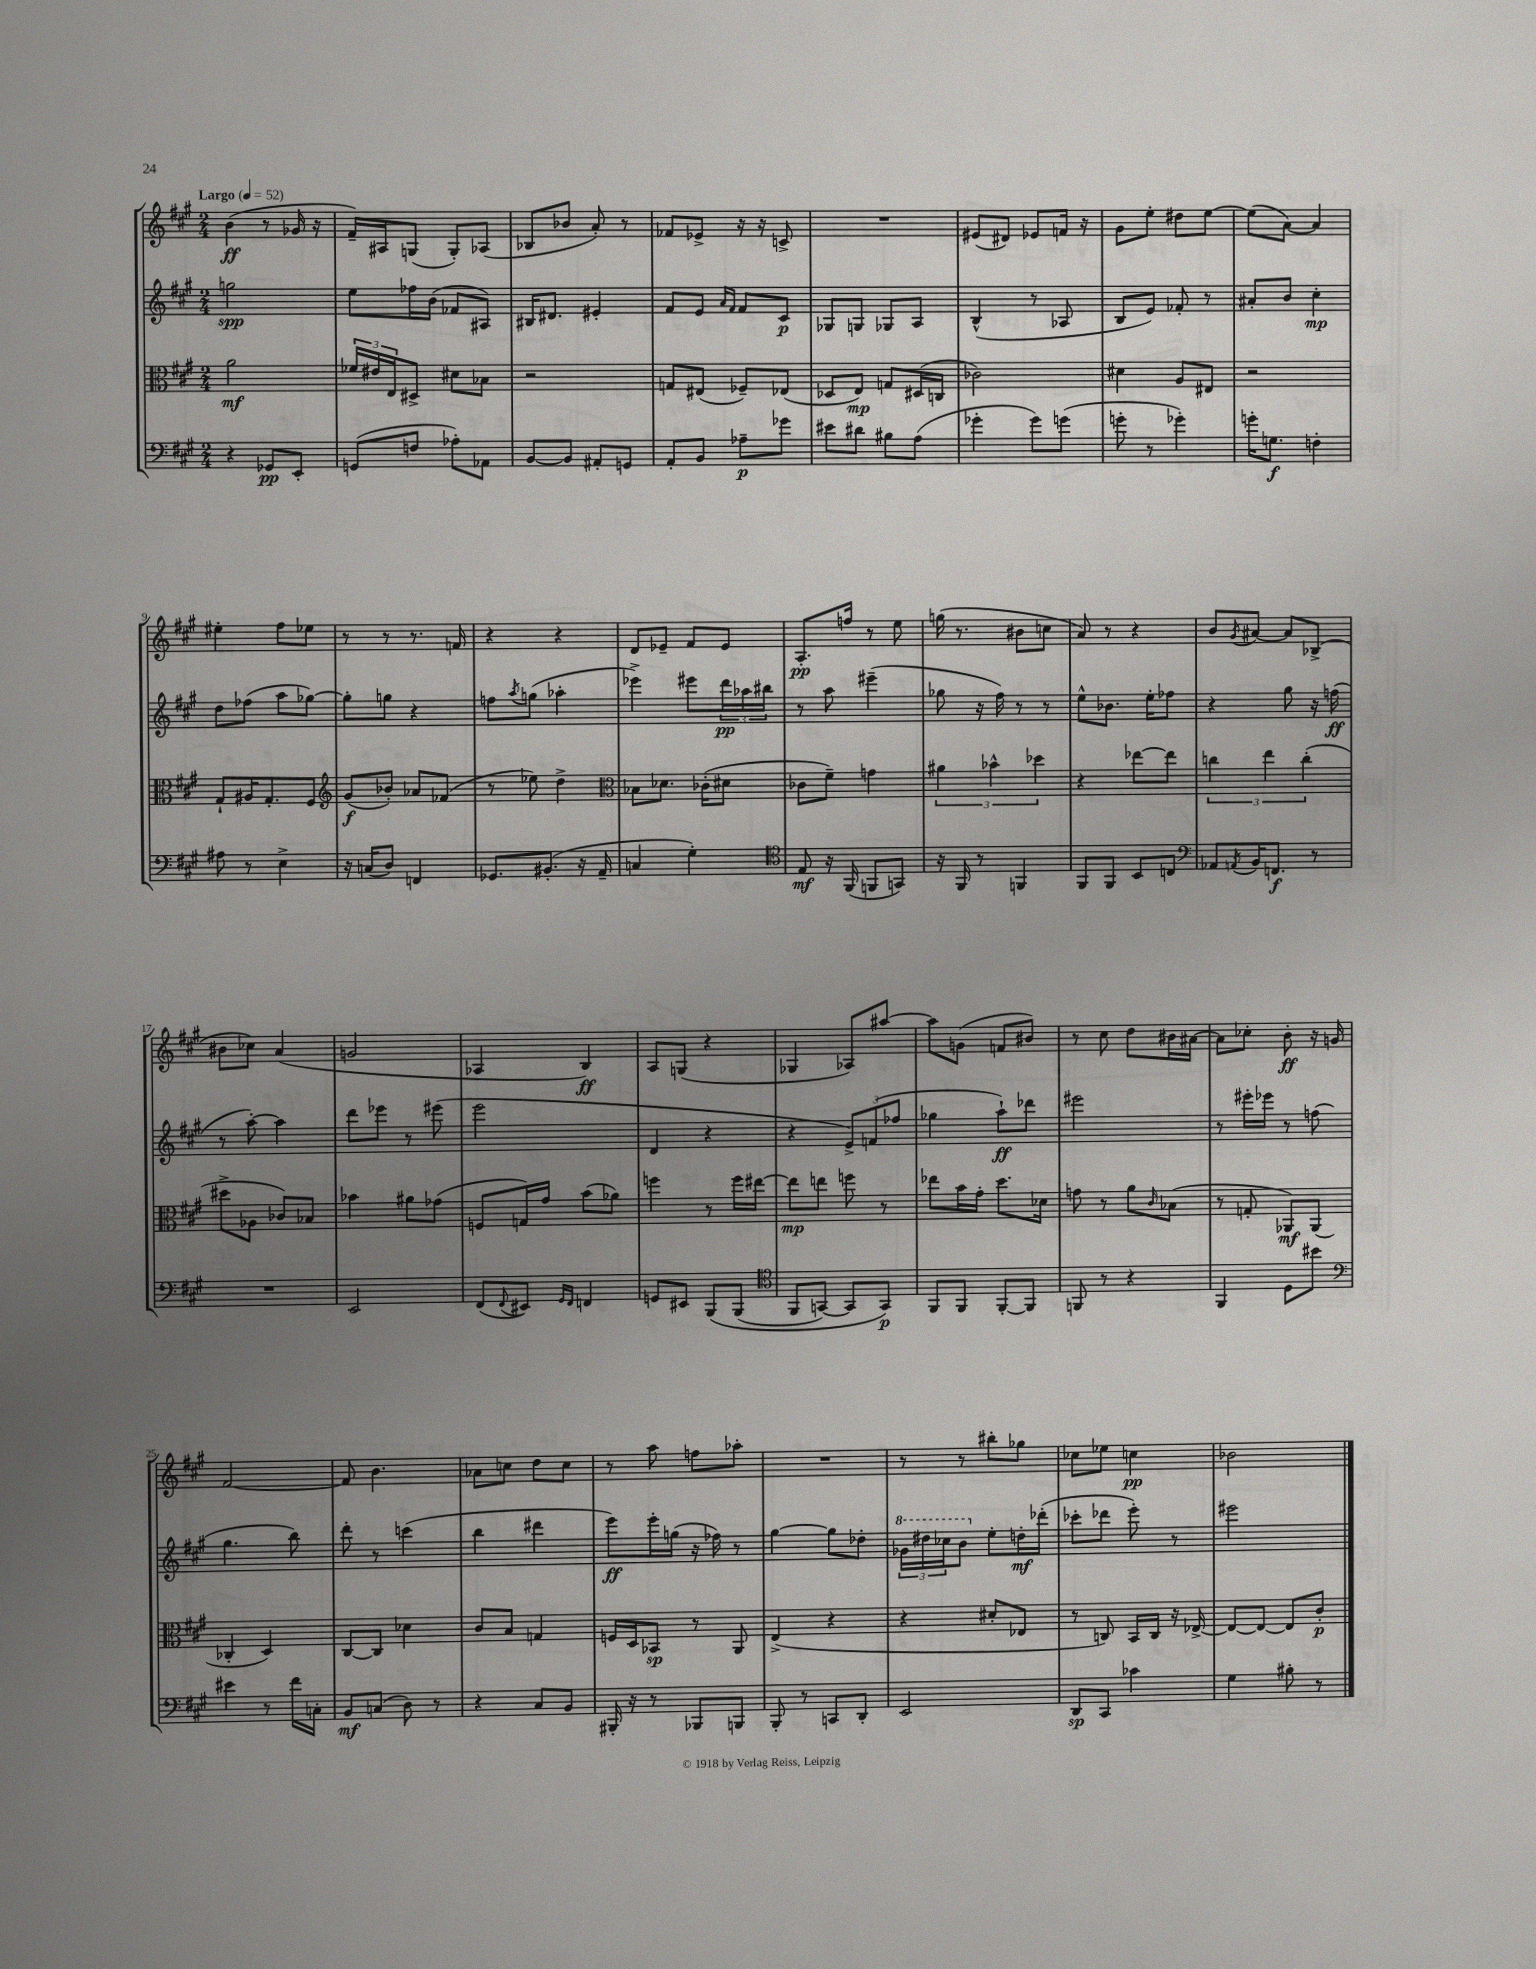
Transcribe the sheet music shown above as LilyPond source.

<<
\new StaffGroup <<
\new Staff = "s0" {
    \clef treble \key a \major \numericTimeSignature \time 2/4 \tempo "Largo" 4 = 52
    b'4\ff( r8 ges'16 r16 |
    fis'16--) ais16 g8( g8-.) aes8( |
    bes8 bes'8 a'8-.) r8 |
    fes'8 ees'8-> r16 r16 c'8-> |
    R2 |
    eis'8( dis'8) ees'8 f'16 r16 |
    gis'8 e''8-. dis''8 e''8~ |
    e''8( a'8~) a'4 |
    eis''4-. fis''8 ees''8 |
    r8 r8 r8. f'16 |
    r4 r4 |
    d'8 ees'8-- fis'8 ees'8 |
    a8.-.\pp f''16 r8 e''8 |
    g''16( r8. bis'8 c''8 |
    a'8) r8 r4 |
    b'8 \acciaccatura { gis'8 } ais'8~ ais'8 bes8->( |
    bis'8 ces''8) a'4( |
    g'2 |
    aes4 b4\ff) |
    a8 g8( r4 |
    ges4 aes8) ais''8~ |
    ais''8 g'8( f'8 bis'8) |
    r8 cis''8 d''8 bis'16 ais'16~ |
    ais'8 ces''8-. b'8-.\ff r16 g'16 |
    fis'2~ |
    fis'8 b'4. |
    aes'8 c''8 d''8 c''8 |
    r8 a''8 f''8 aes''8-. |
    R2 |
    r8 r8 bis''8-. ges''8 |
    ces''8 ees''8 c''4\pp |
    bes'2 \bar "|." |
}
\new Staff = "s1" {
    \clef treble \key a \major \numericTimeSignature \time 2/4
    g''2\spp |
    e''8 fes''16 b'16( fes'8 ais8) |
    bis16 dis'8. eis'4-. |
    fis'8 e'8 \grace { a'16 fis'16 } fis'8 cis'8\p |
    ges8 g8 ges8 a8 |
    b4-^( r8 aes8 |
    b8 e'8) fes'8-. r8 |
    ais'8-. b'8 cis''4-.\mp |
    d''8 fes''8( a''8 ges''8~) |
    ges''8-. g''8 r4 |
    f''8 \acciaccatura { a''8 } g''8( aes''4-. |
    ees'''4->) eis'''8 \tuplet 3/2 { d'''16\pp aes''16 bis''16 } |
    r8 a''8 eis'''4--( |
    ges''8 r16 fis''16) r8 r8 |
    e''8-^ bes'8. e''16-. fes''8 |
    r4 gis''8 r16 f''16\ff( |
    r8 a''8~-.) a''4 |
    d'''8 ees'''8 r8 eis'''8( |
    e'''2 |
    d'4 r4 |
    r4 \tuplet 3/2 { e'8->) f'8( fes''8 } |
    ges''4 a''8-!\ff) des'''8 |
    eis'''2 |
    r8 eis'''16-. ees'''16 r8 f''8( |
    gis''4. b''8) |
    d'''8-. r8 c'''4( |
    b''4 dis'''4 |
    e'''8\ff) e'''16-. g''16( r16 fes''16) r8 |
    gis''4~ gis''8 des''8-. |
    \tuplet 3/2 { \ottava #1 ges''16 dis'''16 ces'''16 } b''8 \ottava #0 e''8-. d''!16-.\mf des'''16-.( |
    ces'''8-. des'''8 e'''8-.) r8 |
    eis'''2 \bar "|." |
}
\new Staff = "s2" {
    \clef alto \key a \major \numericTimeSignature \time 2/4
    a'2\mf |
    \tuplet 3/2 { fes'16 eis'16 e16 } dis8-> dis'8 bes8 |
    r2 |
    g8 eis8( fes8--) ees8( |
    des8 e8\mp) g8 dis16( c16 |
    ces'2) |
    dis'4 a8 eis8 |
    r2 |
    gis8-! ais16 gis8.-. fis8 |
    \clef treble gis'8\f( bes'8-.) aes'8 fes'8( |
    r8 ees''8) d''4-> |
    \clef alto bes8 des'8. ces'16-.( dis'8 |
    ces'8 fis'8--) g'4 |
    \tuplet 3/2 { ais'4 bes'4-^ des''4 } |
    r4 ees''8~ ees''8 |
    \tuplet 3/2 { c''4 e''4 c''4-.( } |
    dis''8-> aes8 ces'8) bes8 |
    bes'4 ais'8 ges'8( |
    f8 g16) gis'16 b'8( aes'8) |
    f''4 r8 f''16 eis''16~ |
    eis''8\mp e''8 f''8 r8 |
    ees''8 b'16 gis'16-. d''8. des'16 |
    g'8 r8 a'8 \grace { cis'16 } bes8( |
    r8 g8-. aes,8\mf) aes,8( |
    ces4-. d4) |
    cis8~ cis8 des'4 |
    cis'8 b8 g4 |
    f16 d16 bes,8\sp r8 a,8 |
    e4->( r4 |
    r4 dis'8-. ees8 |
    r8 c8) b,16 c16 r16 ees16~-> |
    ees8~ ees8~ ees8 cis'8-.\p \bar "|." |
}
\new Staff = "s3" {
    \clef bass \key a \major \numericTimeSignature \time 2/4
    r4 ges,8\pp e,8-. |
    g,8( f8 aes8-.) aes,8 |
    b,8~ b,8 ais,8-. g,8 |
    a,8-. b,8 aes8--\p ges'8 |
    eis'8 dis'8 bis8 a8( |
    ges'4-. ges'8) g'8( |
    g'8-. r8 ges'4-.) |
    g'16-. g8.\f f4-. |
    ais8 r8 e4-> |
    r16 c16( d8) f,4 |
    ges,8. bis,8.-.( r16 a,16-- |
    c4 gis4-.) |
    \clef tenor e8\mf r16 fis,16( f,8 g,8) |
    r16 fis,16 r8 f,4 |
    fis,8 fis,8 b,8 c8 |
    \clef bass aes,8 \acciaccatura { a,8 } b,16 f,8.\f r8 |
    R2 |
    e,2 |
    fis,8( \appoggiatura { fis,8 } eis,8) \grace { gis,16 fis,16 } f,4 |
    g,8 eis,8 b,,8\( b,,8( |
    \clef tenor fis,8 g,8~) g,8 g,8\p\) |
    fis,8 fis,8 fis,8~-. fis,8 |
    f,8 r8 r4 |
    fis,4 d8 bis'8 |
    \clef bass eis'4 r8 fis'16 c16-. |
    b,8\mf c8( d8) r8 |
    r4 cis8 b,8 |
    bis,,16-. r16 r8 bes,,8 b,,8 |
    b,,8-. r8 c,8 d,8-. |
    e,2 |
    d,8\sp cis,8 ces'4 |
    gis4 bis8-. r8 \bar "|." |
}
>>
>>
